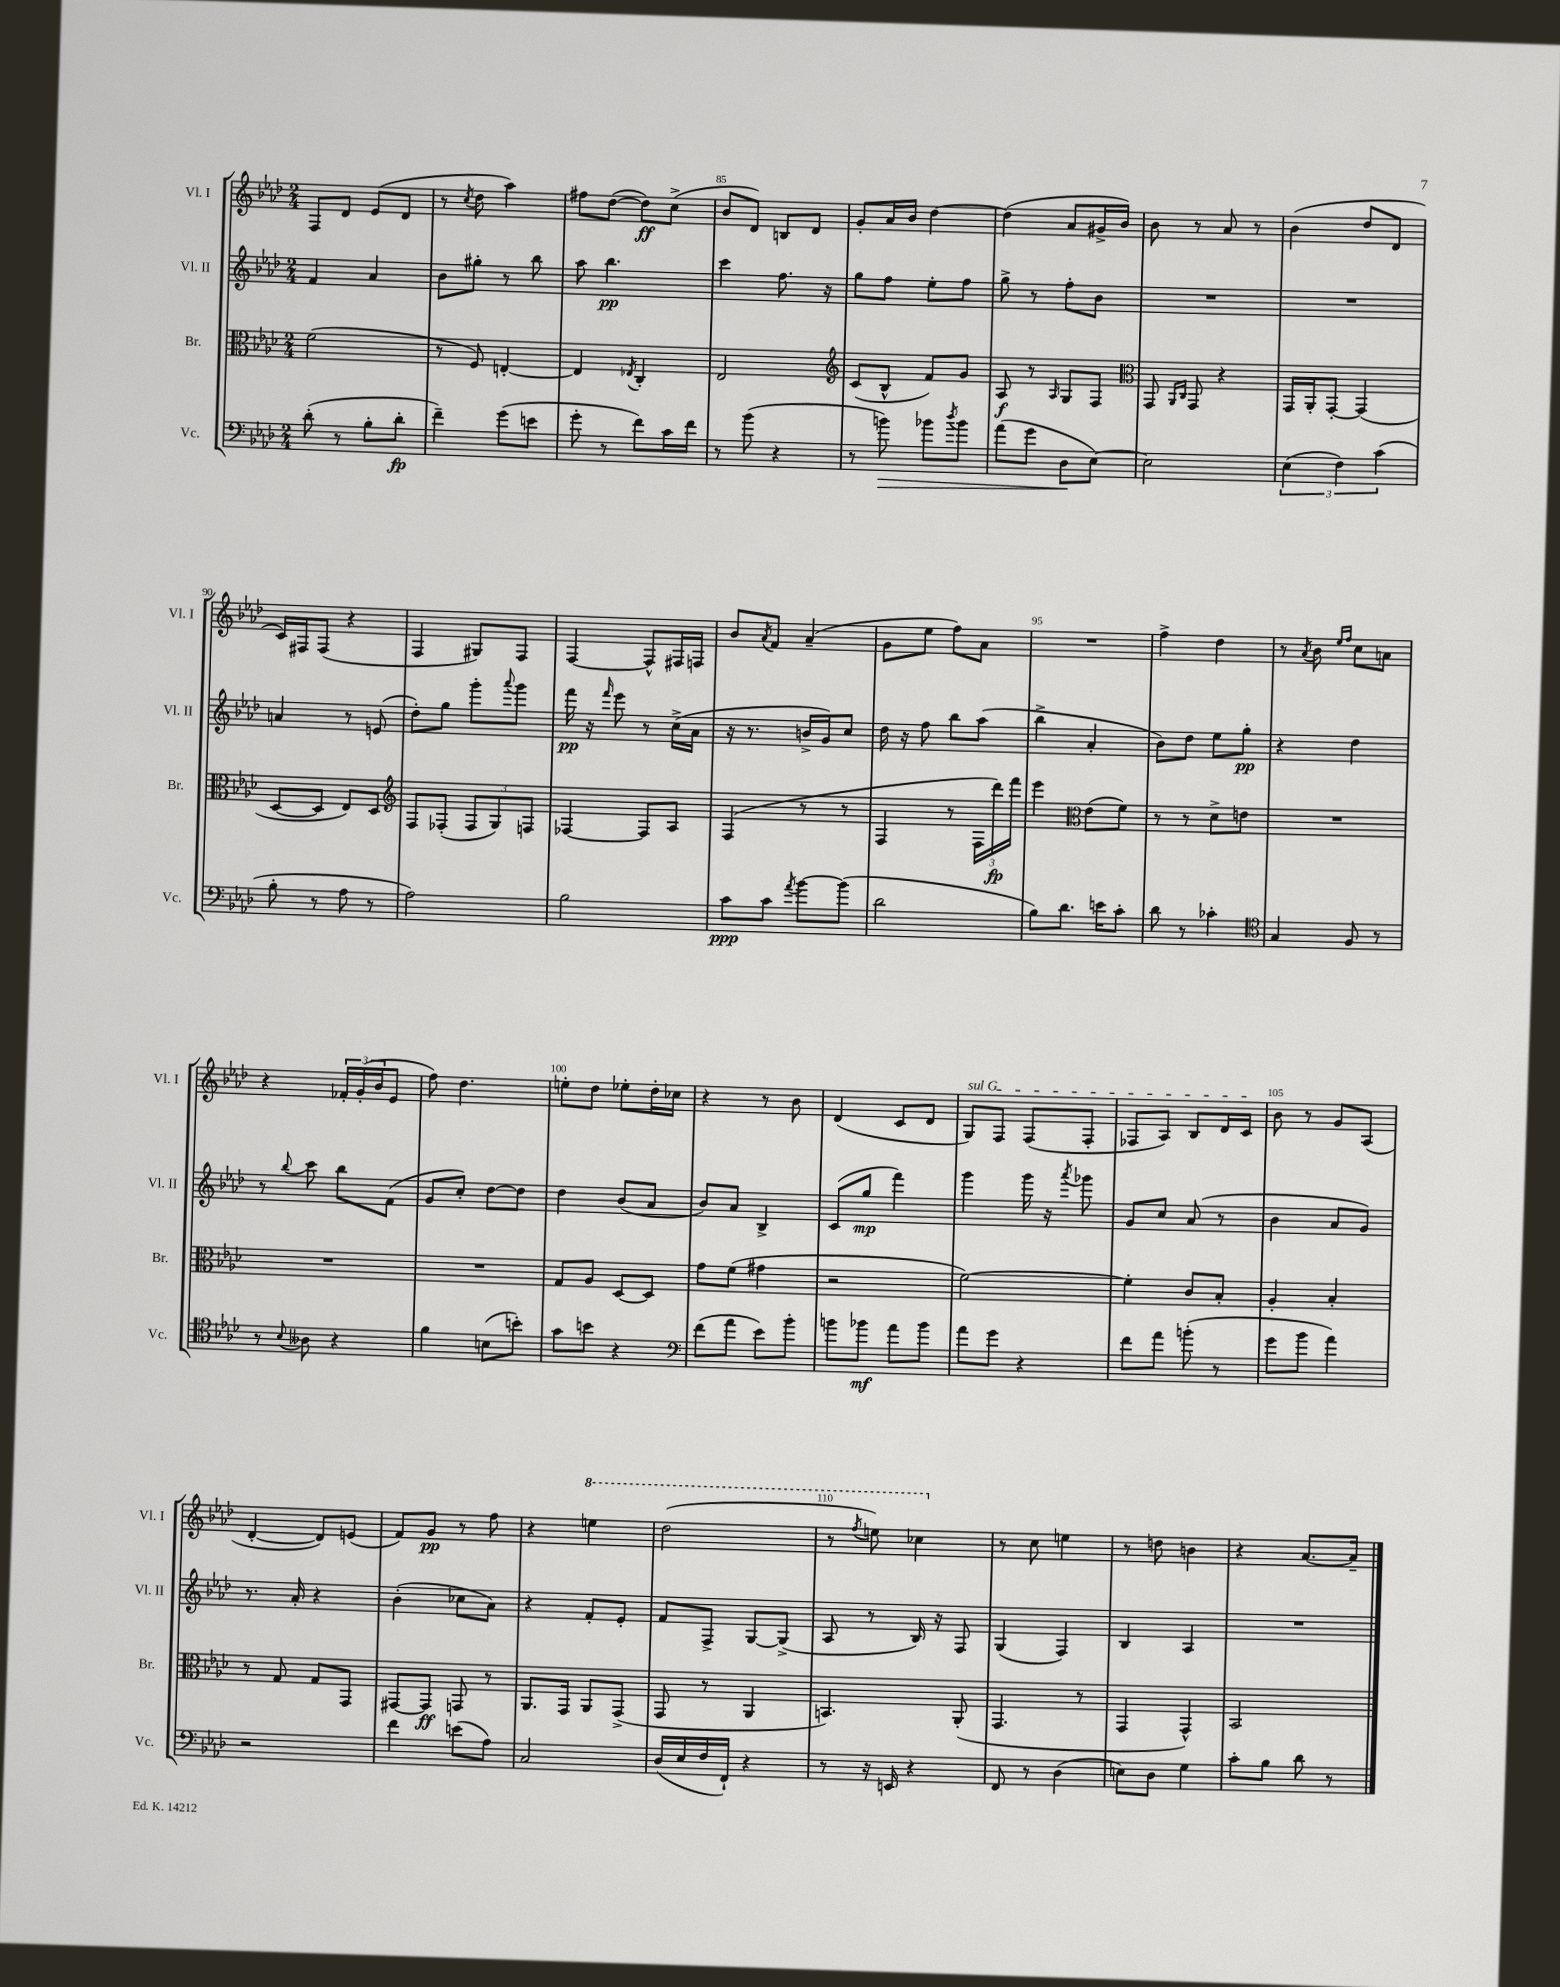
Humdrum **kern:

**kern	**dynam	**kern	**dynam	**kern	**dynam	**kern	**dynam
*part4	*part4	*part3	*part3	*part2	*part2	*part1	*part1
*staff4	*staff4	*staff3	*staff3	*staff2	*staff2	*staff1	*staff1
*I"Vc.	*	*I"Br.	*	*I"Vl. II	*	*I"Vl. I	*
*I'Vc.	*	*I'Br.	*	*I'Vl. II	*	*I'Vl. I	*
*clefF4	*	*clefC3	*	*clefG2	*	*clefG2	*
*k[b-e-a-d-]	*	*k[b-e-a-d-]	*	*k[b-e-a-d-]	*	*k[b-e-a-d-]	*
*M2/4	*	*M2/4	*	*M2/4	*	*M2/4	*
=82	=82	=82	=82	=82	=82	=82	=82
(8d-'\	.	(2f\	.	4f/	.	8F/L	.
8r	.	.	.	.	.	8d-/J	.
8B-'\L	.	.	.	4a-/	.	(8e-/L	.
8d-'\J	fp	.	.	.	.	8d-/J	.
=83	=83	=83	=83	=83	=83	=83	=83
4f~\)	.	8r	.	8b-\L	.	8r	.
.	.	.	.	.	.	8qcc/	.
.	.	8F/)	.	8gg#X'\J	.	8dd-\	.
(8g\L	.	[4En'/	.	8r	.	4aa-\)	.
8en\J	.	.	.	8bb-\	.	.	.
=84	=84	=84	=84	=84	=84	=84	=84
8g'\	.	4E/]	.	8aa-\	.	8ff#X\L	.
8r	.	.	.	4.bb-\	pp	([8dd-\J	.
.	.	8qE-X/	.	.	.	.	.
8f\L)	.	4C'/	.	.	.	8dd-\L])	ff
16c\L	.	.	.	.	.	(8cc^\J	.
16f\JJ	.	.	.	.	.	.	.
=85	=85	=85	=85	=85	=85	=85	=85
8r	.	2E-/	.	4ccc\	.	8b-/L	.
(8b-\	.	.	.	.	.	8d-/J)	.
4r	.	.	.	8.ff\	.	8Bn/L	.
.	.	.	.	.	.	8d-/J	.
.	.	.	.	16r	.	.	.
=86	=86	=86	=86	=86	=86	=86	=86
*	*	*clefG2	*	*	*	*	*
8r	.	(8c/L	.	8gg\L	.	8g'/L	.
!	!LO:HP:b	!	!	!	!	!	!
8bn\)	>	8B-^^/J	.	8ff\J	.	16a-/L	.
.	.	.	.	.	.	16b-/JJ	.
8b-X\L	.	8f/L)	.	8ee-'\L	.	[4dd-\	.
8qdd-/	.	.	.	.	.	.	.
8b-\J	.	8g/J	.	8ff\J	.	.	.
=87	=87	=87	=87	=87	=87	=87	=87
(8a-\L	.	8A-/	f	8gg^\	.	(4dd-\]	.
8g\J	.	8r	.	8r	.	.	.
.	.	16qqA-/	.	.	.	.	.
8D-\L	.	8G/L	.	8ff'\L	.	8a-/L	.
[8E-\J)	]	8F/J	.	8b-\J	.	16g#X^/L	.
.	.	.	.	.	.	16b-/JJ)	.
=88	=88	=88	=88	=88	=88	=88	=88
*	*	*clefC3	*	*	*	*	*
2E-\]	.	8GG/	.	2r	.	8b-\	.
.	.	16qqAA-/LL	.	.	.	.	.
.	.	16qqC/JJ	.	.	.	.	.
.	.	8GG/	.	.	.	8r	.
.	.	4r	.	.	.	8a-/	.
.	.	.	.	.	.	8r	.
=89	=89	=89	=89	=89	=89	=89	=89
(6E-\	.	16GG/LL	.	2r	.	(4b-\	.
.	.	16AA-'/J	.	.	.	.	.
.	.	[8GG'/J	.	.	.	.	.
6F\)	.	.	.	.	.	.	.
.	.	(4GG/]	.	.	.	8dd-/L	.
(6c\	.	.	.	.	.	.	.
.	.	.	.	.	.	8d-/J	.
!!LO:LB:g=z
=90	=90	=90	=90	=90	=90	=90	=90
8B-'\	.	[8D-/L	.	4an/	.	16c/LL)	.
.	.	.	.	.	.	16F#X/J	.
8r	.	8D-/J]	.	.	.	(8F#/J	.
8A-\	.	8E-/L)	.	8r	.	4r	.
8r	.	8D-/J	.	(8en/	.	.	.
=91	=91	=91	=91	=91	=91	=91	=91
*	*	*clefG2	*	*	*	*	*
2A-\)	.	8F/L	.	8dd-'\L)	.	4F/	.
.	.	(8F-X'/J	.	8gg\J	.	.	.
.	.	12F-/L	.	8ggg'\L	.	8G#X/L)	.
.	.	12G/)	.	.	.	.	.
.	.	.	.	8qqaaa-/	.	.	.
.	.	.	.	8ggg\J	.	8F/J	.
.	.	12Fn/J	.	.	.	.	.
=92	=92	=92	=92	=92	=92	=92	=92
2B-\	.	[4F-X/	.	16fff\	pp	[4F/	.
.	.	.	.	16r	.	.	.
.	.	.	.	16qqfff/	.	.	.
.	.	.	.	8eee-\	.	.	.
.	.	8F-/L]	.	8r	.	8F^^/L]	.
.	.	8A-/J	.	(16cc^\LL	.	16F#X/L	.
.	.	.	.	16a-\JJ	.	16Fn/JJ	.
=93	=93	=93	=93	=93	=93	=93	=93
8c\L	ppp	(4F/	.	16r	.	8b-/L	.
.	.	.	.	8.r	.	.	.
.	.	.	.	.	.	8qa-/	.
8c\J	.	.	.	.	.	8f/J	.
8qa-/	.	.	.	.	.	.	.
[8b-\L	.	8r	.	16bn^/LL	.	(4a-~/	.
.	.	.	.	16g/J)	.	.	.
(8b-\J]	.	8r	.	8cc/J	.	.	.
=94	=94	=94	=94	=94	=94	=94	=94
2d-\	.	4F/	.	16dd-\	.	8g\L	.
.	.	.	.	16r	.	.	.
.	.	.	.	8ff\	.	8ee-\J	.
.	.	8r	.	8bb-\L	.	8ff\L)	.
.	.	24F\LL	.	(8aa-\J	.	8a-\J	.
.	.	24ddd-\)	fp	.	.	.	.
.	.	24fff\JJ	.	.	.	.	.
=95	=95	=95	=95	=95	=95	=95	=95
8B-\L)	.	4eee-\	.	4bb-^\	.	2r	.
8.d-\J	.	.	.	.	.	.	.
*	*	*clefC3	*	*	*	*	*
.	.	(8e-\L	.	4a-'/	.	.	.
16en\KL	.	.	.	.	.	.	.
8c'\J	.	8f\J)	.	.	.	.	.
=96	=96	=96	=96	=96	=96	=96	=96
8d-\	.	8r	.	8b-\L)	.	4ff^\	.
8r	.	8r	.	8dd-\J	.	.	.
4c-X'\	.	8d-^\L	.	8ee-\L	.	4dd-\	.
.	.	8en\J	.	8gg'\J	pp	.	.
=97	=97	=97	=97	=97	=97	=97	=97
*clefC4	*	*	*	*	*	*	*
4G/	.	2r	.	4r	.	8r	.
.	.	.	.	.	.	8qa-/	.
.	.	.	.	.	.	8b-\	.
.	.	.	.	.	.	16qqee-/LL	.
.	.	.	.	.	.	16qqff/JJ	.
8F/	.	.	.	4dd-\	.	8cc\L	.
8r	.	.	.	.	.	8an\J	.
!!LO:LB:g=z
=98	=98	=98	=98	=98	=98	=98	=98
8r	.	2r	.	8r	.	4r	.
8qqB-/	.	.	.	8qqbb-/	.	.	.
8A--X\	.	.	.	8ccc\	.	.	.
4r	.	.	.	8bb-\L	.	24f-X'/LL	.
.	.	.	.	.	.	(24g'/	.
.	.	.	.	.	.	24b-/J	.
.	.	.	.	(8f\J	.	8e-/J	.
=99	=99	=99	=99	=99	=99	=99	=99
4f\	.	2r	.	8g/L	.	8ff\)	.
.	.	.	.	8cc'/J)	.	4.dd-\	.
(8Bn\L	.	.	.	[8dd-\L	.	.	.
8bn'\J)	.	.	.	8dd-\J]	.	.	.
=100	=100	=100	=100	=100	=100	=100	=100
8g\L	.	8G/L	.	4dd-\	.	8een'\L	.
8bn\J	.	8A-/J	.	.	.	8dd-\J	.
4r	.	[8D-/L	.	(8b-/L	.	8ee-X'\L	.
.	.	8D-/J]	.	8a-/J	.	16dd-'\L	.
.	.	.	.	.	.	16cc-X\JJ	.
=101	=101	=101	=101	=101	=101	=101	=101
*clefF4	*	*	*	*	*	*	*
(8f\L	.	8g\L	.	8b-/L)	.	4r	.
8a-\J	.	(8f\J	.	8a-/J	.	.	.
8e-\L)	.	4g#X\	.	4B-^/	.	8r	.
8b-'\J	.	.	.	.	.	8b-\	.
=102	=102	=102	=102	=102	=102	=102	=102
8bn\L	.	2r	.	(8c/L	.	(4d-/	.
8b-X\J	mf	.	.	8gg/J	mp	.	.
8a-\L	.	.	.	4fff\)	.	8c/L	.
8b-\J	.	.	.	.	.	8d-/J	.
=103	=103	=103	=103	=103	=103	=103	=103
!	!	!	!	!	!	!LO:TX:a:i:t=sul G	!
8a-\L	.	[2f\)	.	4ggg\	.	8G/L)	.
8g\J	.	.	.	.	.	8F/J	.
4r	.	.	.	16ggg\	.	(8F/L	.
.	.	.	.	16r	.	.	.
.	.	.	.	8qaaa-/	.	.	.
.	.	.	.	8ggg-X\	.	8F'/J	.
=104	=104	=104	=104	=104	=104	=104	=104
8f\L	.	4f'\]	.	8g/L	.	8F-X/L	.
8a-\J	.	.	.	8cc/J	.	8A-/J)	.
(8bn'\	.	8c/L	.	(8a-/	.	8B-/L	.
8r	.	8B-'/J	.	8r	.	16d-/L	.
.	.	.	.	.	.	16c/JJ	.
=105	=105	=105	=105	=105	=105	=105	=105
8g\L	.	4A-'/	.	4b-\	.	8b-\	.
8b-\J	.	.	.	.	.	8r	.
4a-\)	.	4B-'/	.	8a-/L	.	8g/L	.
.	.	.	.	8g/J)	.	(8A-/J	.
!!LO:LB:g=z
=106	=106	=106	=106	=106	=106	=106	=106
2r	.	8r	.	8.r	.	[4d-'/	.
.	.	8G/	.	.	.	.	.
.	.	.	.	16a-'/	.	.	.
.	.	8G/L	.	4r	.	8d-/L])	.
.	.	8GG/J	.	.	.	(8en/J	.
=107	=107	=107	=107	=107	=107	=107	=107
4f\	.	[8GG#X/L	.	(4b-'\	.	8f/L)	.
.	.	8GG#/J]	ff	.	.	8g/J	pp
(8en\L	.	8GGn/	.	8cc-X\L	.	8r	.
8A-\J)	.	8r	.	8a-\J)	.	8ff\	.
=108	=108	=108	=108	=108	=108	=108	=108
2C/	.	8.AA-/L	.	4r	.	4r	.
.	.	16GG/Jk	.	.	.	.	.
*	*	*	*	*	*	*8va	*
.	.	8AA-/L	.	8f'/L	.	4eeen\	.
.	.	(8GG^/J	.	8e-'/J	.	.	.
=109	=109	=109	=109	=109	=109	=109	=109
(16D-/LL	.	8GG/	.	8f/L	.	(2ddd-\	.
16E-/	.	.	.	.	.	.	.
16F/	.	8r	.	8F^/J	.	.	.
16FF`/JJ)	.	.	.	.	.	.	.
4r	.	4AA-/	.	[8G/L	.	.	.
.	.	.	.	(8G^/J]	.	.	.
=110	=110	=110	=110	=110	=110	=110	=110
8r	.	4.BBn/)	.	8A-/	.	8r	.
.	.	.	.	.	.	8qfff/	.
16r	.	.	.	8r	.	8eeen\)	.
16EEn/	.	.	.	.	.	.	.
4r	.	.	.	16B-/)	.	4ccc-X\	.
.	.	.	.	16r	.	.	.
.	.	(8AA-'/	.	8F/	.	.	.
=111	=111	=111	=111	=111	=111	=111	=111
*	*	*	*	*	*	*X8va	*
8FF/	.	4.GG/	.	(4G/	.	8r	.
8r	.	.	.	.	.	8cc\	.
(4D-\	.	.	.	4F/)	.	4een\	.
.	.	8r	.	.	.	.	.
=112	=112	=112	=112	=112	=112	=112	=112
8En\L)	.	4GG/	.	4B-/	.	8r	.
8D-\J	.	.	.	.	.	8ddn\	.
4G\	.	4GG^^/)	.	4A-/	.	4bn\	.
=113	=113	=113	=113	=113	=113	=113	=113
8c'\L	.	2BB-/	.	2r	.	4r	.
8B-\J	.	.	.	.	.	.	.
8d-\	.	.	.	.	.	[8.a-/L	.
8r	.	.	.	.	.	.	.
.	.	.	.	.	.	16a-~/Jk]	.
==	==	==	==	==	==	==	==
*-	*-	*-	*-	*-	*-	*-	*-
